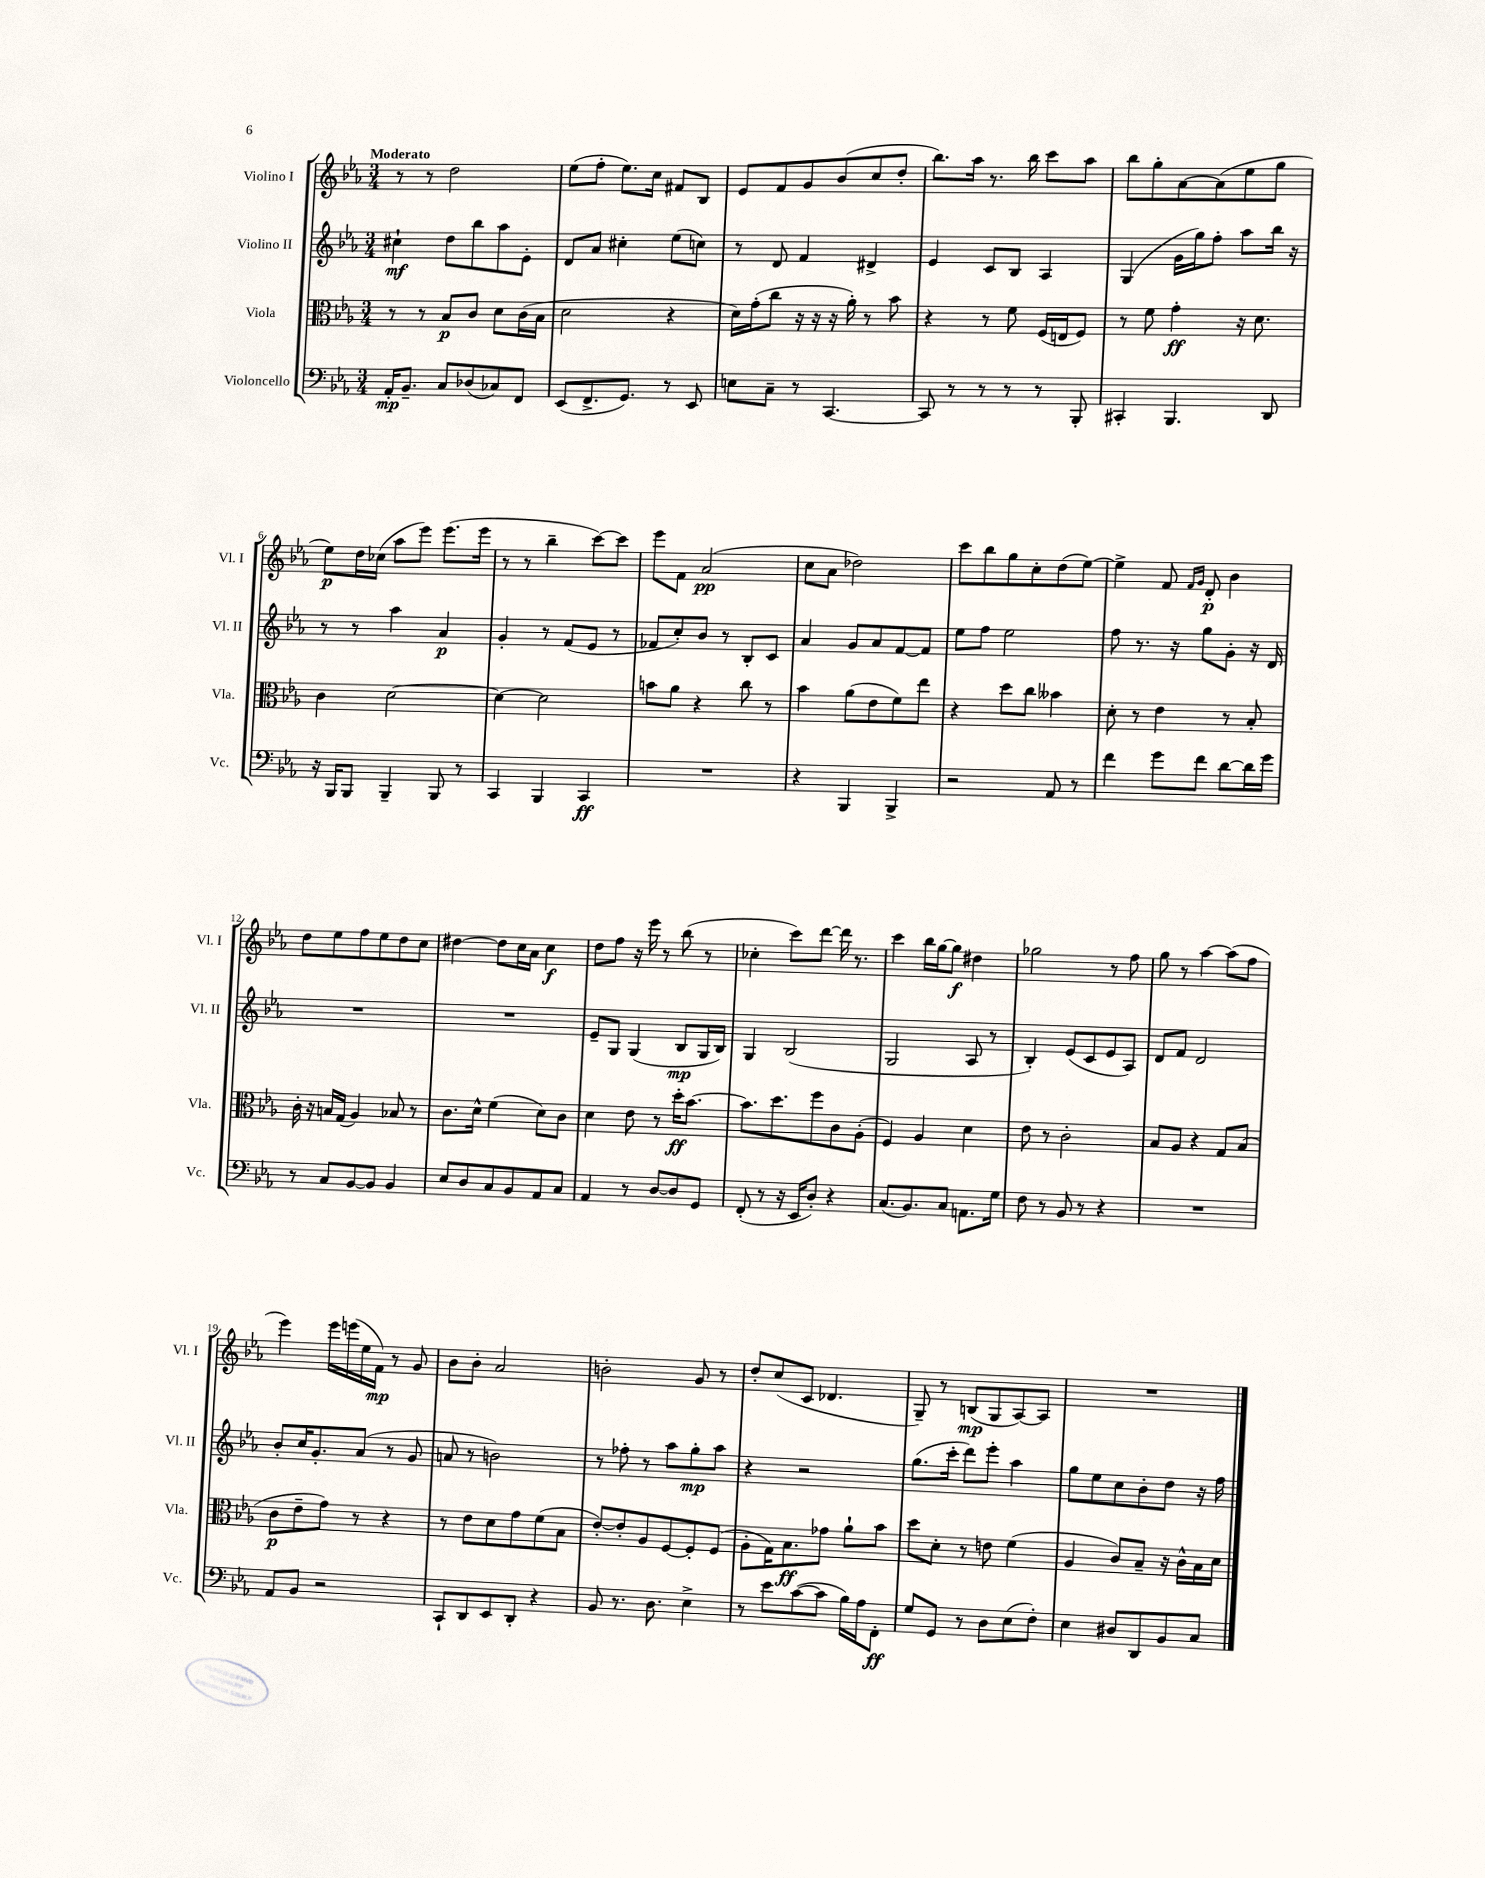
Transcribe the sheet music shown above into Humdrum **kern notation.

**kern	**dynam	**kern	**dynam	**kern	**dynam	**kern	**dynam
*part4	*part4	*part3	*part3	*part2	*part2	*part1	*part1
*staff4	*staff4	*staff3	*staff3	*staff2	*staff2	*staff1	*staff1
*I"Violoncello	*	*I"Viola	*	*I"Violino II	*	*I"Violino I	*
*I'Vc.	*	*I'Vla.	*	*I'Vl. II	*	*I'Vl. I	*
*clefF4	*	*clefC3	*	*clefG2	*	*clefG2	*
*k[b-e-a-]	*	*k[b-e-a-]	*	*k[b-e-a-]	*	*k[b-e-a-]	*
*M3/4	*	*M3/4	*	*M3/4	*	*M3/4	*
=1	=1	=1	=1	=1	=1	=1	=1
!	!	!	!	!	!	!LO:TX:a:B:t=Moderato	!
16AA-'/KL	mp	8r	.	4cc#X`\	mf	8r	.
8.BB-~/J	.	.	.	.	.	.	.
.	.	8r	.	.	.	8r	.
8C/L	.	8B-/L	p	8dd\L	.	2dd\	.
(8D-X/	.	8c/J	.	8bb-\	.	.	.
8C-X/)	.	8d\L	.	8aa-\	.	.	.
8FF/J	.	(16c\L	.	8e-'\J	.	.	.
.	.	16B-\JJ	.	.	.	.	.
=2	=2	=2	=2	=2	=2	=2	=2
(8EE-/L	.	2d\	.	8d/L	.	(8ee-\L	.
8.FF^/	.	.	.	8a-/J	.	8ff'\J	.
.	.	.	.	4cc#X'\	.	8.ee-\L)	.
8.GG/J)	.	.	.	.	.	.	.
.	.	.	.	.	.	16cc\Jk	.
8r	.	4r	.	(8ee-\L	.	8f#X/L	.
8EE-/	.	.	.	8ccn\J)	.	8B-/J	.
=3	=3	=3	=3	=3	=3	=3	=3
8En\L	.	16d\LL)	.	8r	.	8e-/L	.
.	.	(16g'\J	.	.	.	.	.
8C~\J	.	8cc\J	.	8d/	.	8f/	.
8r	.	16r	.	4f/	.	8g/	.
.	.	16r	.	.	.	.	.
[4.CC/	.	16r	.	.	.	(8b-/	.
.	.	16a-'\)	.	.	.	.	.
.	.	8r	.	4d#X^/	.	8cc/	.
.	.	8b-\	.	.	.	8dd'/J	.
=4	=4	=4	=4	=4	=4	=4	=4
8CC/]	.	4r	.	4e-/	.	8.bb-\L)	.
8r	.	.	.	.	.	.	.
.	.	.	.	.	.	16aa-\Jk	.
8r	.	8r	.	8c/L	.	8.r	.
8r	.	8f\	.	8B-/J	.	.	.
.	.	.	.	.	.	16bb-\	.
8r	.	(16F/LL	.	4A-/	.	8ccc\L	.
.	.	16En/J	.	.	.	.	.
8BBB-'/	.	8F/J)	.	.	.	8aa-\J	.
=5	=5	=5	=5	=5	=5	=5	=5
4CC#X'/	.	8r	.	(4G/	.	8bb-\L	.
.	.	8f\	.	.	.	8gg'\	.
4.BBB-/	.	4g'\	ff	16g\LL	.	[8a-\	.
.	.	.	.	16gg\J)	.	.	.
.	.	.	.	8ff'\J	.	(8a-\]	.
.	.	16r	.	8aa-\L	.	8ee-\	.
.	.	8.d\	.	.	.	.	.
8DD/	.	.	.	16bb-\Jk	.	8gg\J	.
.	.	.	.	16r	.	.	.
!!LO:LB:g=z
=6	=6	=6	=6	=6	=6	=6	=6
16r	.	4c\	.	8r	.	8ee-\L)	p
16BBB-/KL	.	.	.	.	.	.	.
8BBB-/J	.	.	.	8r	.	16dd\L	.
.	.	.	.	.	.	(16cc-X\JJ	.
4BBB-~/	.	[2d\	.	4aa-\	.	8aa-\L	.
.	.	.	.	.	.	8eee-\J)	.
8BBB-/	.	.	.	4a-/	p	(8.eee-\L	.
8r	.	.	.	.	.	.	.
.	.	.	.	.	.	16eee-\Jk	.
=7	=7	=7	=7	=7	=7	=7	=7
4CC/	.	4d\_	.	4g'/	.	8r	.
.	.	.	.	.	.	8r	.
4BBB-/	.	2d\]	.	8r	.	4bb-~\	.
.	.	.	.	(8f/L	.	.	.
4CC/	ff	.	.	8e-/J	.	[8ccc\L)	.
.	.	.	.	8r	.	8ccc\J]	.
=8	=8	=8	=8	=8	=8	=8	=8
2.r	.	8bn\L	.	8f-X/L	.	8eee-\L	.
.	.	8a-\J	.	8cc'/)	.	8f\J	.
.	.	4r	.	8b-/J	.	(2a-/	pp
.	.	.	.	8r	.	.	.
.	.	8cc\	.	8B-'/L	.	.	.
.	.	8r	.	8c/J	.	.	.
=9	=9	=9	=9	=9	=9	=9	=9
4r	.	4b-\	.	4a-/	.	8cc\L	.
.	.	.	.	.	.	8a-\J	.
4BBB-/	.	(8a-\L	.	8g/L	.	2dd-X\)	.
.	.	8e-\	.	8a-/	.	.	.
4BBB-^/	.	8f\)	.	[8f/	.	.	.
.	.	8ee-\J	.	8f/J]	.	.	.
=10	=10	=10	=10	=10	=10	=10	=10
2r	.	4r	.	8ee-\L	.	8ccc\L	.
.	.	.	.	8ff\J	.	8bb-\	.
.	.	8dd\L	.	2ee-\	.	8gg\	.
.	.	8cc\J	.	.	.	8cc'\	.
8AA-/	.	4b--X\	.	.	.	(8dd\	.
8r	.	.	.	.	.	[8ee-\J)	.
=11	=11	=11	=11	=11	=11	=11	=11
4f\	.	8d'\	.	8ff\	.	4ee-^\]	.
.	.	8r	.	8.r	.	.	.
8g\L	.	4e-\	.	.	.	8f/	.
.	.	.	.	16r	.	.	.
.	.	.	.	.	.	16qqf/LL	.
.	.	.	.	.	.	16qqg/JJ	.
8f\J	.	.	.	8gg\L	.	8d'/	p
[8d\L	.	8r	.	8g'\J	.	4b-\	.
16d\L]	.	8B-'/	.	16r	.	.	.
16g\JJ	.	.	.	16d/	.	.	.
!!LO:LB:g=z
=12	=12	=12	=12	=12	=12	=12	=12
8r	.	16c'\	.	2.r	.	8dd\L	.
.	.	16r	.	.	.	.	.
8C/L	.	16Bn/LL	.	.	.	8ee-\	.
.	.	(16G/JJ	.	.	.	.	.
[8BB-/	.	4A-/)	.	.	.	8ff\	.
8BB-/J]	.	.	.	.	.	8ee-\	.
4BB-/	.	8B-X/	.	.	.	8dd\	.
.	.	8r	.	.	.	8cc\J	.
=13	=13	=13	=13	=13	=13	=13	=13
8E-/L	.	8.c\L	.	2.r	.	[4dd#X\	.
8D/	.	.	.	.	.	.	.
.	.	16d^^\Jk	.	.	.	.	.
8C/	.	(4f\	.	.	.	8dd#\L]	.
8BB-/	.	.	.	.	.	16cc\L	.
.	.	.	.	.	.	16a-\JJ	.
8AA-/	.	8d\L)	.	.	.	4cc\	f
8C/J	.	8c\J	.	.	.	.	.
=14	=14	=14	=14	=14	=14	=14	=14
4AA-/	.	4d\	.	8e-~/L	.	8dd\L	.
.	.	.	.	8G/J	.	8ff\J	.
8r	.	8e-\	.	(4G/	.	16r	.
.	.	.	.	.	.	16eee-\	.
[8D/L	.	8r	.	.	.	8r	.
8D/]	.	16dd'\KL	ff	8B-/L	mp	(8bb-\	.
.	.	[8.b-\J	.	.	.	.	.
8GG/J	.	.	.	16G/L	.	8r	.
.	.	.	.	16B-/JJ)	.	.	.
=15	=15	=15	=15	=15	=15	=15	=15
(8FF'/	.	8.b-\L]	.	4G/	.	4cc-X'\	.
8r	.	.	.	.	.	.	.
.	.	8.dd\	.	.	.	.	.
16r	.	.	.	(2B-/	.	8ccc\L)	.
16EE-/KL	.	.	.	.	.	.	.
8D'/J)	.	8ff\	.	.	.	[8ddd\J	.
4r	.	8c\	.	.	.	16ddd\]	.
.	.	.	.	.	.	8.r	.
.	.	(8A-'\J	.	.	.	.	.
=16	=16	=16	=16	=16	=16	=16	=16
(8.C/L	.	4F/)	.	2G/	.	4ccc\	.
8.BB-/)	.	.	.	.	.	.	.
.	.	4A-/	.	.	.	16bb-\LL	.
.	.	.	.	.	.	[16gg\J	.
8C/J	.	.	.	.	.	8gg\J]	f
8.AAn\L	.	4d\	.	8A-/	.	4dd#X\	.
.	.	.	.	8r	.	.	.
16G\Jk	.	.	.	.	.	.	.
=17	=17	=17	=17	=17	=17	=17	=17
8F\	.	8e-\	.	4B-'/)	.	2gg-X\	.
8r	.	8r	.	.	.	.	.
8BB-/	.	2c'\	.	(8e-/L	.	.	.
8r	.	.	.	8c/	.	.	.
4r	.	.	.	8e-/	.	8r	.
.	.	.	.	8A-/J)	.	8ff\	.
=18	=18	=18	=18	=18	=18	=18	=18
2.r	.	8B-/L	.	8d/L	.	8gg\	.
.	.	8A-/J	.	8f/J	.	8r	.
.	.	4r	.	2d/	.	[4aa-\	.
.	.	8G/L	.	.	.	(8aa-\L]	.
.	.	(8B-/J	.	.	.	8ff\J	.
!!LO:LB:g=z
=19	=19	=19	=19	=19	=19	=19	=19
8AA-/L	.	8c\L	p	8b-'/L	.	4eee-\)	.
8BB-/J	.	8e-~\	.	16cc/K	.	.	.
.	.	.	.	8.g'/	.	.	.
2r	.	8g\J)	.	.	.	16eee-\LL	.
.	.	.	.	.	.	(16eeen\	.
.	.	8r	.	(8a-/J	.	16ee-\	.
.	.	.	.	.	.	16f\JJ)	mp
.	.	4r	.	8r	.	8r	.
.	.	.	.	8g/	.	8g/	.
=20	=20	=20	=20	=20	=20	=20	=20
8CC`/L	.	8r	.	8an/	.	8b-\L	.
8DD/	.	8e-\L	.	8r	.	8b-'\J	.
8EE-/	.	8d\	.	2bn\)	.	2a-/	.
8DD'/J	.	8g\	.	.	.	.	.
4r	.	(8f\	.	.	.	.	.
.	.	8B-\J	.	.	.	.	.
=21	=21	=21	=21	=21	=21	=21	=21
8BB-/	.	[8e-'/L)	.	8r	.	2bn'\	.
8.r	.	8e-'/]	.	8ff-X'\	.	.	.
.	.	8A-/	.	8r	.	.	.
8.D\	.	.	.	.	.	.	.
.	.	[8F/	.	8aa-\L	.	.	.
4E-^\	.	8F'/]	.	8gg'\	mp	8g/	.
.	.	(8F/J	.	8aa-\J	.	8r	.
=22	=22	=22	=22	=22	=22	=22	=22
8r	.	8A-'\L	.	4r	.	8dd'/L	.
8e-\L	.	16G\K)	.	.	.	(8cc/	.
.	.	8.B-\	ff	.	.	.	.
([8c\	.	.	.	2r	.	8c/J	.
8c\J]	.	8g-X\J	.	.	.	4.d-X/	.
16B-\LL)	.	8a-`\L	.	.	.	.	.
16A-\J	.	.	.	.	.	.	.
8FF'\J	ff	8b-\J	.	.	.	.	.
=23	=23	=23	=23	=23	=23	=23	=23
8G/L	.	8dd\L	.	(8.gg\L	.	8G~/)	.
8GG/J	.	8d'\J	.	.	.	8r	.
.	.	.	.	16ccc'\Jk	.	.	.
8r	.	8r	.	8ddd\L)	.	(8Bn/L	mp
8D\L	.	8en\	.	8eee-'\J	.	8G/	.
(8E-\	.	(4f\	.	4aa-\	.	[8A-/)	.
8F'\J)	.	.	.	.	.	8A-/J]	.
=24	=24	=24	=24	=24	=24	=24	=24
4E-\	.	4A-/	.	8gg\L	.	2.r	.
.	.	.	.	8ee-\	.	.	.
8D#X/L	.	8c/L)	.	8cc\	.	.	.
8DD/	.	8B-~/J	.	8b-'\	.	.	.
8BB-/	.	16r	.	8dd\J	.	.	.
.	.	16c^^\LL	.	.	.	.	.
8C/J	.	16B-\	.	16r	.	.	.
.	.	16d\JJ	.	16ff\	.	.	.
==	==	==	==	==	==	==	==
*-	*-	*-	*-	*-	*-	*-	*-
